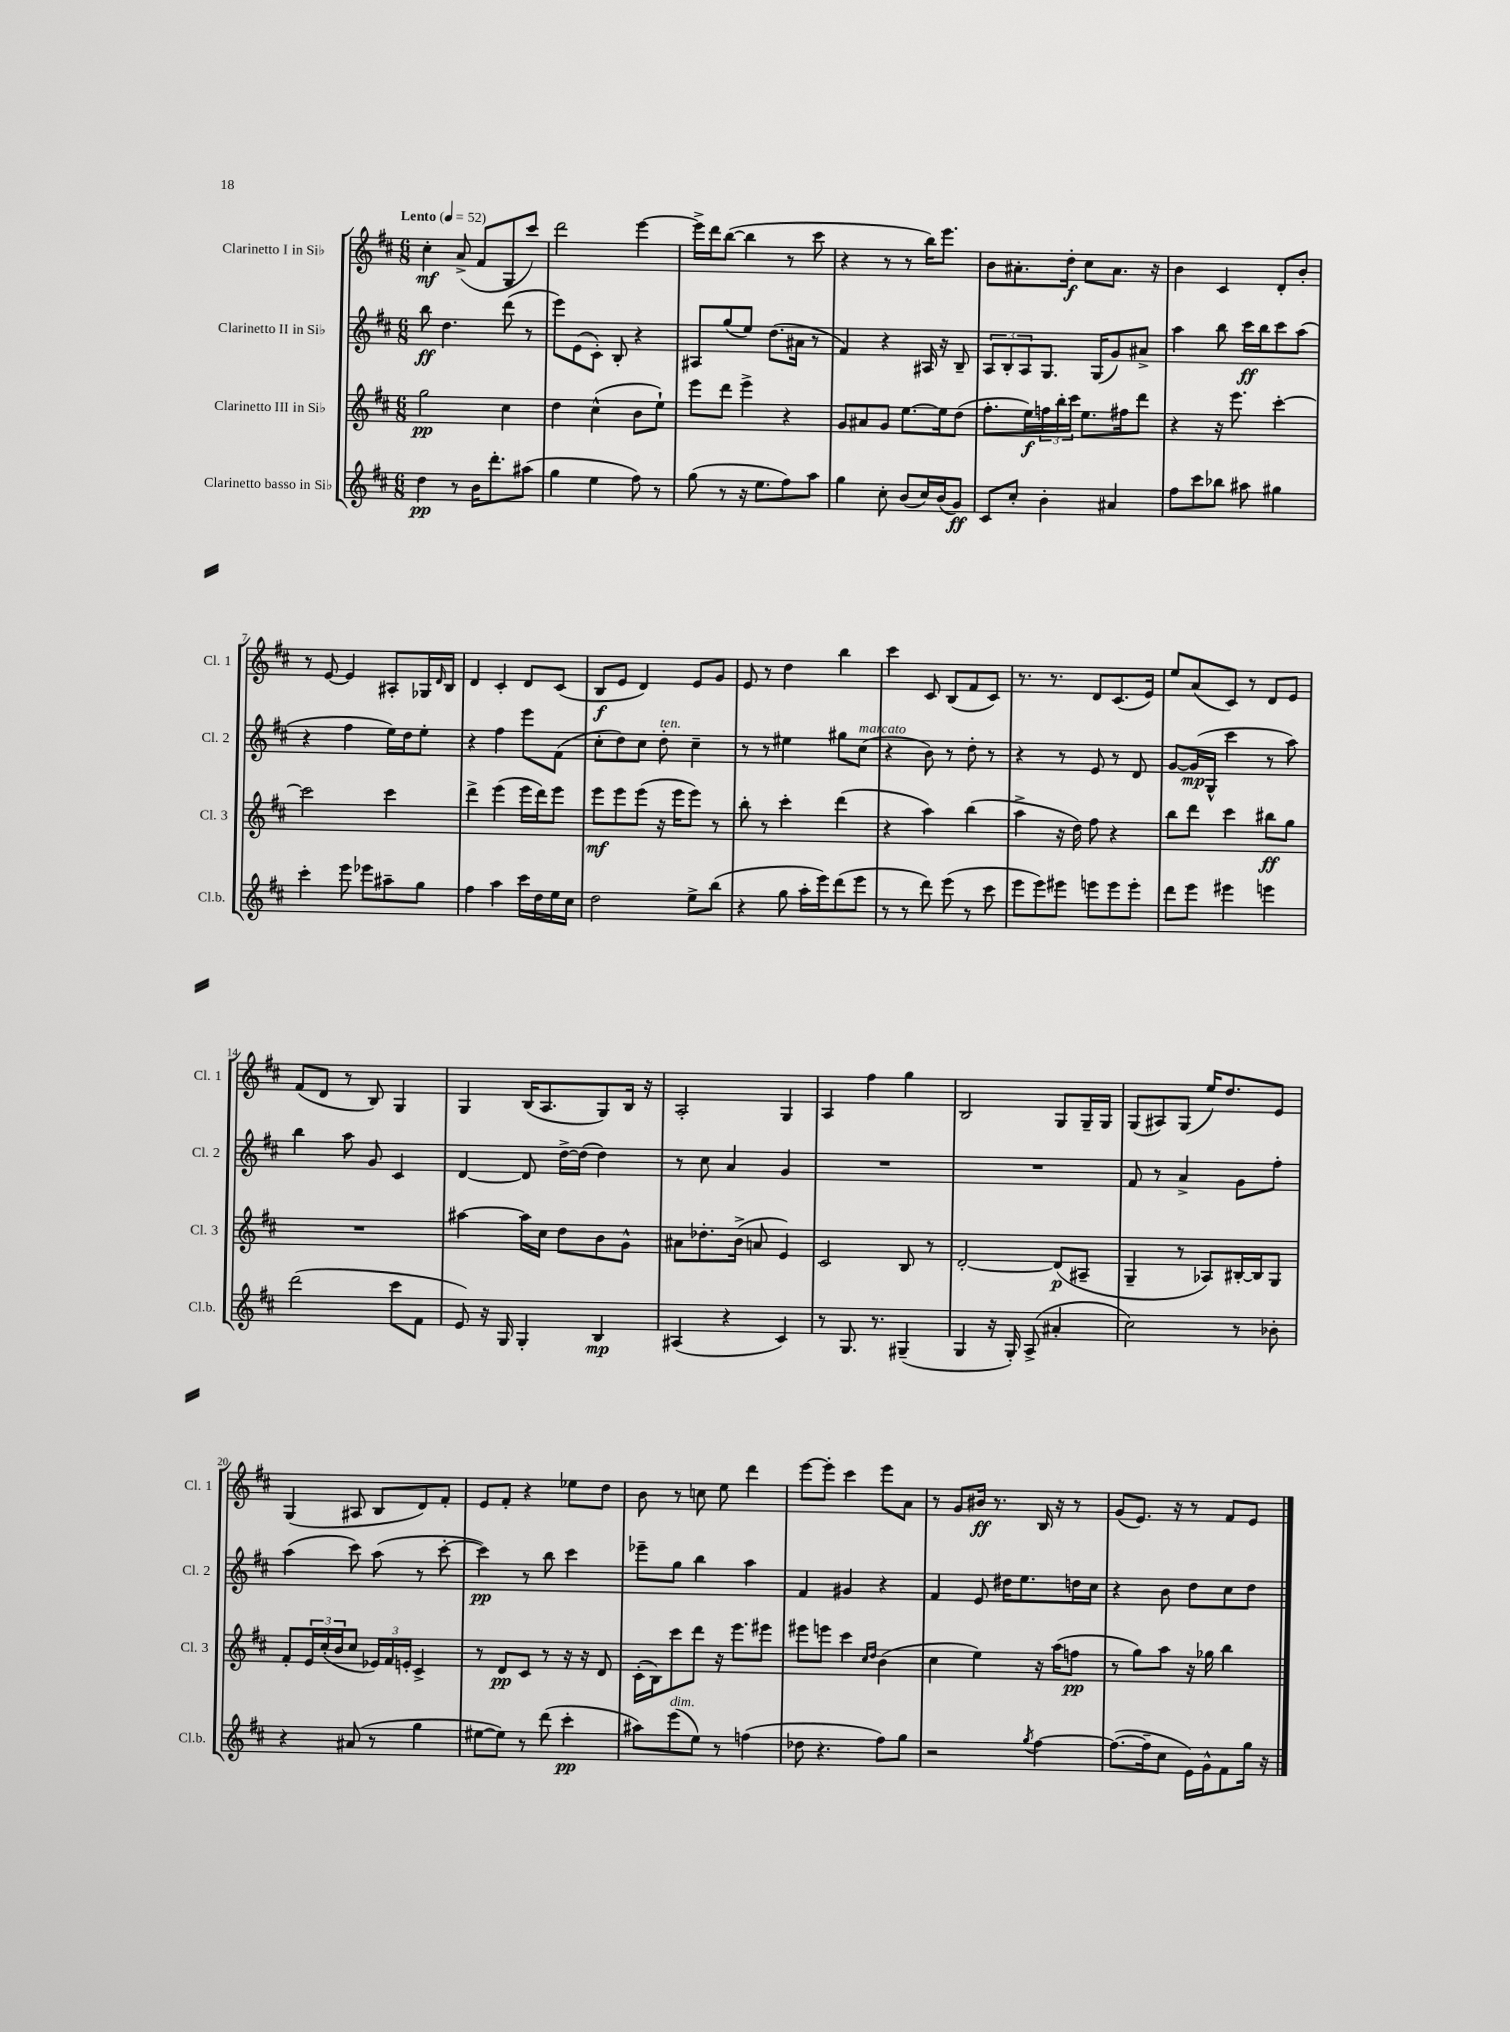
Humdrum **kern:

**kern	**kern	**kern	**kern
*staff4	*staff3	*staff2	*staff1
*clefG2	*clefG2	*clefG2	*clefG2
*k[f#c#]	*k[f#c#]	*k[f#c#]	*k[f#c#]
*M6/8	*M6/8	*M6/8	*M6/8
*MM52	*MM52	*MM52	*MM52
4dd	2gg	8bb	4cc#'
.	.	4.dd	.
8r	.	.	(8a^
16b	.	.	8f#
8.ddd'	.	.	.
.	4cc#	(8ddd	8G
(8aa#	.	8r	8ccc#)
=	=	=	=
4gg	4dd	8eee)	2ddd
.	.	(8e	.
4ee	(4cc#^^	8c#')	.
.	.	8B'	.
8ff#)	8b	4r	[4eee
8r	8ee`)	.	.
=	=	=	=
(8gg	8eee	8A#	16eee^]
.	.	.	16ddd
8r	8ddd	(8gg	([8bb
16r	4eee^	8ee)	4bb]
8.ee	.	.	.
.	.	(8.dd	.
8ff#)	4r	.	8r
.	.	16a#	.
8aa	.	8r	8ccc#
=	=	=	=
4gg	8g	4f#)	4r
.	8a#	.	.
8cc#'	8g	4r	8r
(8b	[8.ee	.	8r
16cc#)	.	16A#	16bb)
(16b	16ee]	16r	8.eee
8g)	(8dd	8B~	.
=	=	=	=
8c#	8.ff#'	12A	8b
.	.	12B'	.
8cc#'	.	.	8.a#'
.	.	12A	.
.	16ee)	.	.
4b'	24ff	8.G	.
.	24bb'	.	.
.	.	.	16dd'
.	24ccc#	.	.
.	8.ee	.	8cc#
.	.	(16G	.
4a#	.	8g)	8.a#
.	16ff#	.	.
.	8ddd	8a#^	.
.	.	.	16r
=	=	=	=
8ff#	4r	4aa	4b
8ccc#	.	.	.
8bb-	16r	8bb	4c#
.	8.eee	.	.
8aa#	.	16ccc#	.
.	.	16bb	.
4gg#	[4ccc#'	8ccc#	8d'
.	.	(8aa	8b'
=	=	=	=
4ccc#'	2ccc#]	4r	8r
.	.	.	[8e
8eee	.	4ff#	4e]
8eee-	.	.	.
8aa#~	4ccc#	16ee)	8A#'
.	.	16dd	.
8gg	.	8ee'	16G-
.	.	.	16qqd
.	.	.	16B
=	=	=	=
4ff#	4ddd^	4r	4d
4aa	(4eee	4ff#	4c#'
16ccc#	16eee	8eee	8d
16dd	16ddd)	.	.
16ee	8eee	(8f#	(8c#
16cc#	.	.	.
=	=	=	=
2dd	8eee	8cc#'	8B
.	8eee	8dd)	8e
.	(8eee	8cc#	4d)
.	16r	8dd'	.
.	16eee	.	.
8ee^	8eee)	4cc#~	8e
(8bb	8r	.	8g
=	=	=	=
4r	8bb'	8r	8e
.	8r	8r	8r
8gg	4ccc#'	4ee#	4dd
16aa'	.	.	.
16eee)	.	.	.
(8ddd	(4ddd	8gg#	4bb
8eee	.	(8cc#	.
=	=	=	=
8r	4r	4r	4ccc#
8r	.	.	.
8ddd)	4aa)	8b)	8c#
(8eee	.	8r	(8B
8r	(4bb	8dd'	8f#
8ccc#	.	8r	8c#)
=	=	=	=
8eee	4aa^	4r	8.r
8eee)	.	.	.
.	.	.	8.r
8eee#	16r	8r	.
.	16dd)	.	.
8eee	8ff#	8e	8d
8eee	4r	8r	(8.c#
8eee'	.	8d	.
.	.	.	16e)
=	=	=	=
8ddd	8bb	[8g	8ee
8eee	8ddd	(16g]	(8a
.	.	16G^^	.
4eee#	4ccc#	4ccc#	8c#)
.	.	.	8r
4eee	8bb#	8r	8d
.	8gg	8aa)	8e
=	=	=	=
(2ddd	2.r	4bb	(8f#
.	.	.	8d
.	.	8aa	8r
.	.	8g	8B)
8ccc#	.	4c#	4G
8f#	.	.	.
=	=	=	=
8e)	[4aa#	[4d	4G
16r	.	.	.
16G	.	.	.
4G'	16aa#]	8d]	(16B
.	16cc#	.	8.A
.	8dd	[16dd^	.
.	.	(16dd]	.
4B	8b	4dd)	8G)
.	8g^^	.	16B
.	.	.	16r
=	=	=	=
(4A#	8a#	8r	2A'
.	8.dd-'	8cc#	.
4r	.	4a	.
.	(16b^	.	.
.	8a	.	.
4c#)	4e)	4g	4G
=	=	=	=
8r	2c#	2.r	4A
8.G	.	.	.
.	.	.	4ff#
8.r	.	.	.
(4G#~	8B	.	4gg
.	8r	.	.
=	=	=	=
4G	[2d'	2.r	2B
16r	.	.	.
16G')	.	.	.
(8A^	.	.	.
4a#'	(8d]	.	8G
.	8A#~	.	16G~
.	.	.	16G
=	=	=	=
2cc#)	4G~	8f#	(8G
.	.	8r	8A#)
.	8r	4a^	(8G
.	8A-)	.	16ee)
.	.	.	8.dd
8r	[16B#'	8g	.
.	16B#]	.	.
8b-'	8G	8ff#'	8e
=	=	=	=
4r	8f#'	(4aa	(4G
.	24e	.	.
.	(24cc#'	.	.
.	24b	.	.
(8a#	8cc#	8ccc#)	8A#
8r	24e-)	(8aa	8B
.	24f#	.	.
.	24e'	.	.
4gg	4c#^	8r	8d)
.	.	[8ccc#'	8f#'
=	=	=	=
[8ee#	8r	4ccc#])	8e
8ee#])	8d	.	8f#'
8r	8c#	8r	4r
(8ddd	8r	8bb	.
4ccc#'	16r	4ccc#	8ee-
.	16r	.	.
.	8d	.	8dd
=	=	=	=
8aa#)	(16c#'	8eee-~	8b
.	16B)	.	.
(8eee	8ccc#	8gg	8r
8ee)	8ddd	4bb	8cc
8r	16r	.	8ee
.	8.eee	.	.
(4ff	.	4aa	4ddd
.	8eee#	.	.
=	=	=	=
8dd-	8eee#	4f#	[8eee
4.r	8eee	.	8eee']
.	4ccc#	4g#	4ccc#
.	16qqcc#	.	.
.	16qqdd	.	.
8ff#)	(4b	4r	8eee
8gg	.	.	8a
=	=	=	=
2r	4cc#	4f#	8r
.	.	.	8g
.	4ee)	8e	16b#
.	.	.	8.r
.	.	16dd#	.
.	.	8.ee	.
8qgg	.	.	.
[4ff#	16r	.	16B
.	(16aa	.	16r
.	8ff	16dd	8r
.	.	16cc#	.
=	=	=	=
(8.ff#_	8r	4r	(8g
.	8gg)	.	8.e)
16ff#~]	.	.	.
8cc#	8aa	8b	.
.	.	.	16r
16e)	16r	8dd	8r
16g^^	16gg-	.	.
8f#	4bb	8cc#	8f#
16gg	.	8dd	8e
16r	.	.	.
==	==	==	==
*-	*-	*-	*-
